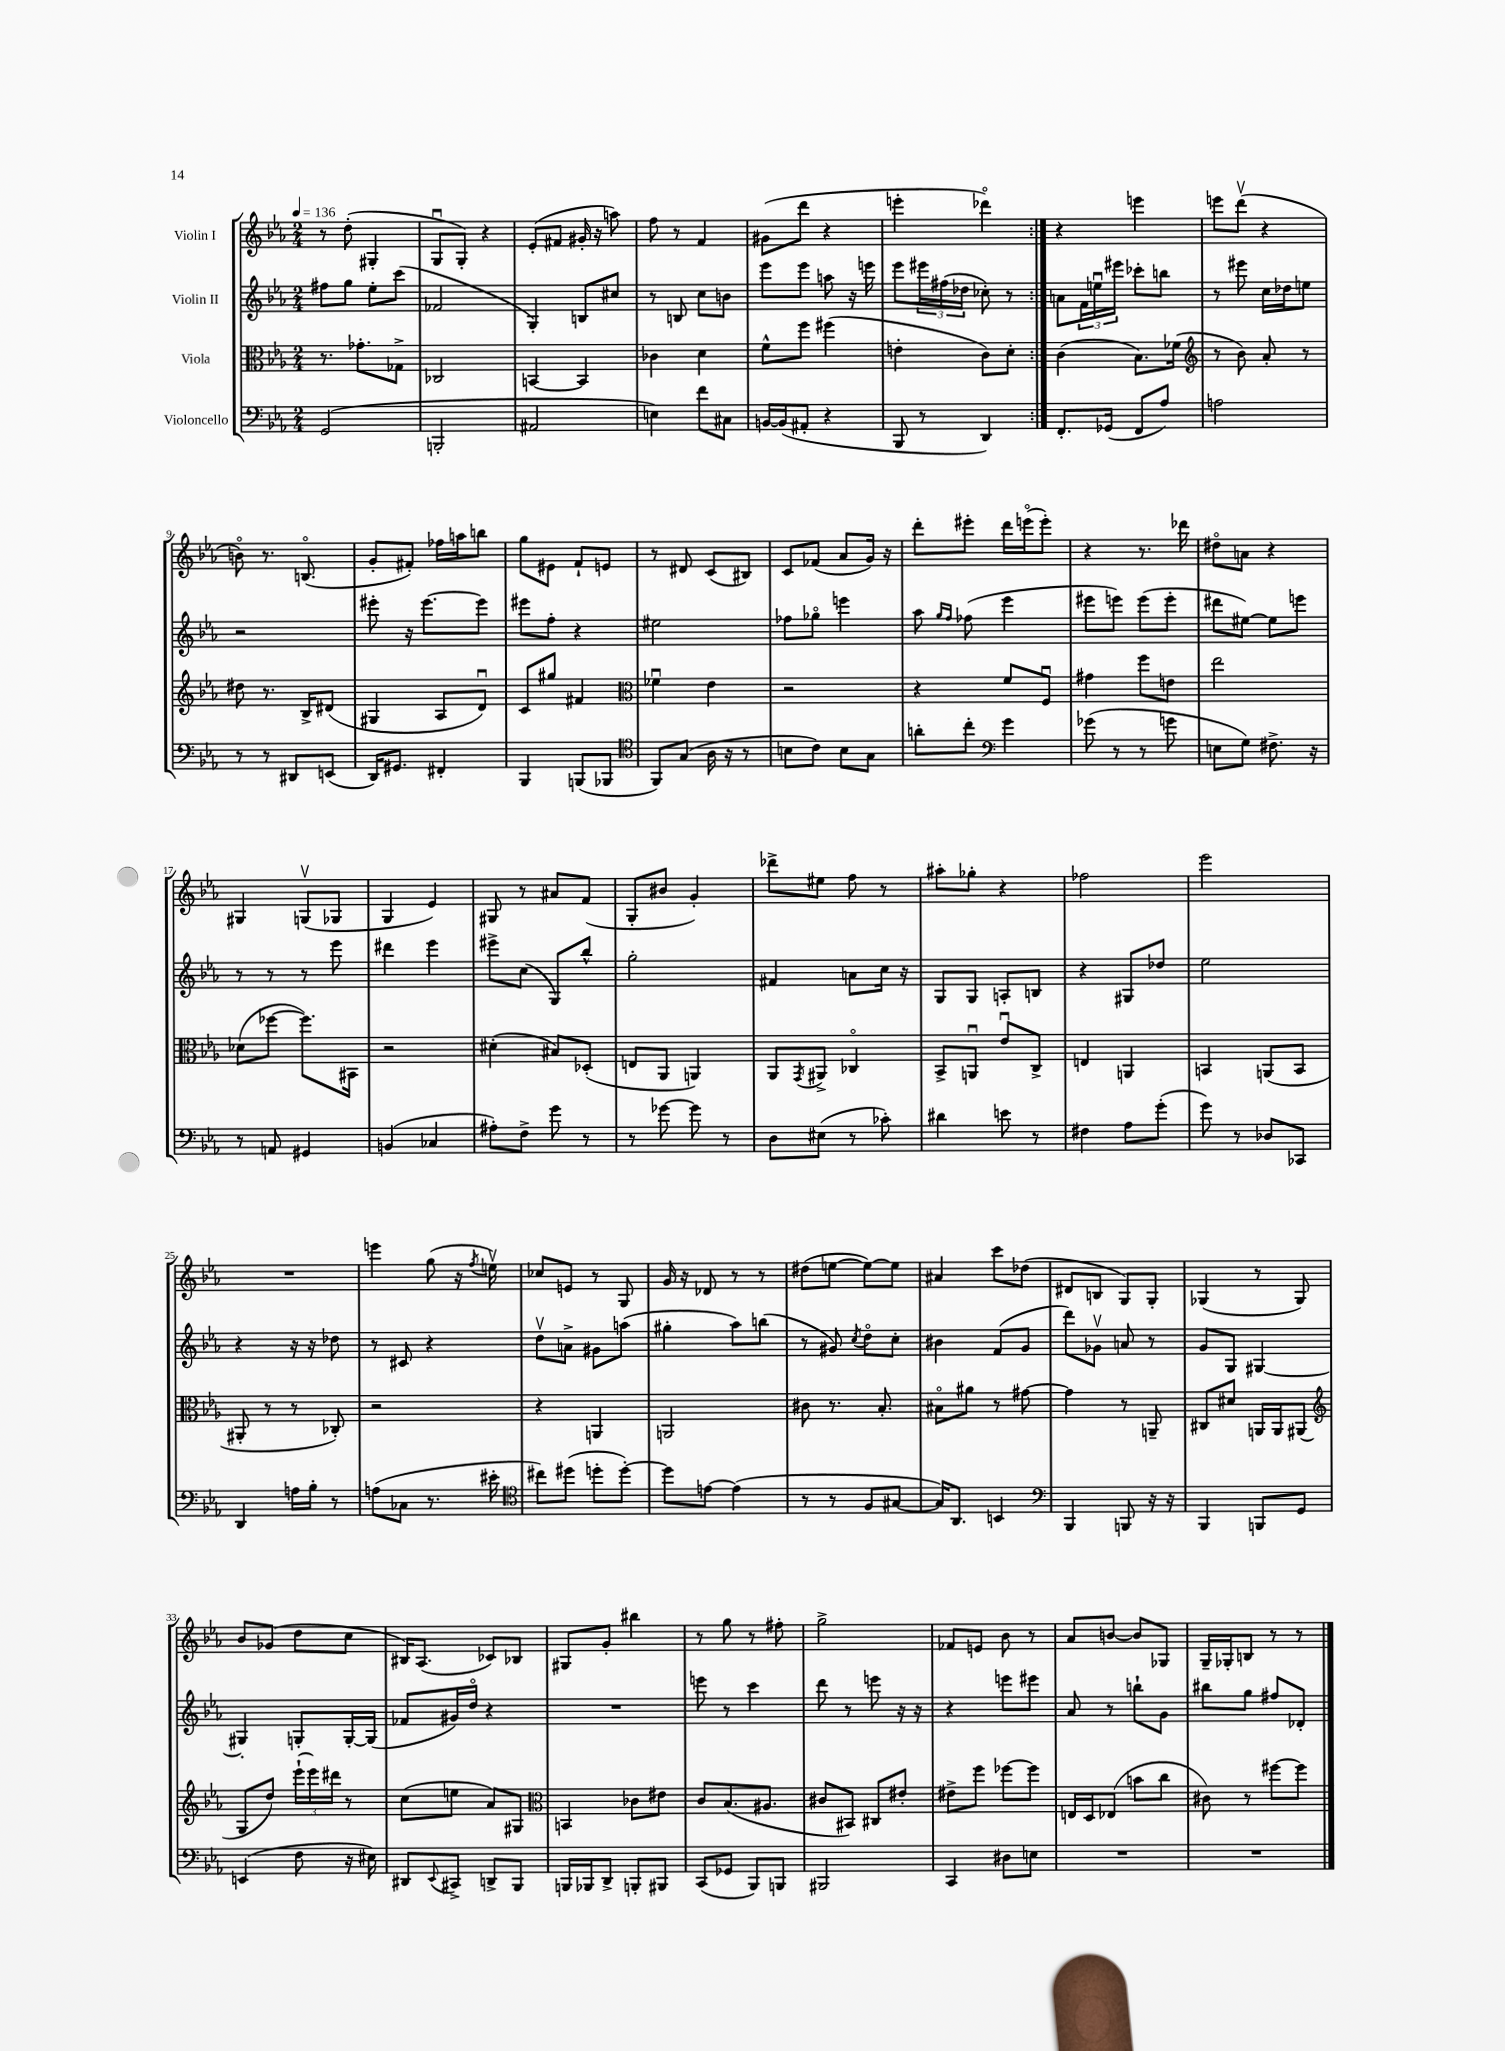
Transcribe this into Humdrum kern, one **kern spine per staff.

**kern	**kern	**kern	**kern
*part4	*part3	*part2	*part1
*staff4	*staff3	*staff2	*staff1
*I"Violoncello	*I"Viola	*I"Violin II	*I"Violin I
*clefF4	*clefC3	*clefG2	*clefG2
*k[b-e-a-]	*k[b-e-a-]	*k[b-e-a-]	*k[b-e-a-]
*M2/4	*M2/4	*M2/4	*M2/4
*MM136	*MM136	*MM136	*MM136
=1	=1	=1	=1
(2GG/	8.r	8ff#X\L	8r
.	.	8gg\J	(8dd'\
.	8.g-X'\L	.	.
.	.	8ee-'\L	4G#X'/
.	8G-X^\J	(8ccc\J	.
=2	=2	=2	=2
2BBBn'/	2C-X/	2f-X/	8Gu/L
.	.	.	8G'/J)
.	.	.	4r
=3	=3	=3	=3
2AA#X/	[4BBn/	4G'/)	(8e-'/L
.	.	.	8f#X/J
.	4BB/]	8Bn/L	16g#X'/
.	.	.	16r
.	.	8cc#X/J	8aan\)
=4	=4	=4	=4
4En\)	4c-X\	8r	8ff\
.	.	8Bn/	8r
8f\L	4d\	8cc\L	4f/
8C#X\J	.	8bn\J	.
=5	=5	=5	=5
[16BBn/LL	8f^^\L	8eee-\L	(8g#X\L
(16BB/J]	.	.	.
8AA#X'/J	8ff\J	8eee-\J	8ddd\J
4r	(4ff#X\	8aan\	4r
.	.	16r	.
.	.	16eeen\	.
=6	=6	=6	=6
8BBB-/	4en'\	8eee-\L	4eeen'\
8r	.	24eee#X\L	.
.	.	(24ff#X\	.
.	.	24dd-X\JJ	.
4DD/)	8c\L)	8cc-X'\)	4ddd-X\)
.	8d'\J	8r	.
=7:|!	=7:|!	=7:|!	=7:|!
8.FF'/L	(4c\	8an\L	4r
.	.	24f\L	.
.	.	24eenu\	.
(16GG-X/Jk	.	.	.
.	.	24eee#X\JJ	.
8FF/L	8.B-\L)	8ccc-X'\L	4eeen\
8A-/J)	.	8bbn\J	.
.	(16f-X\Jk	.	.
=8	=8	=8	=8
*	*clefG2	*	*
2An\	8r	8r	8eeen\L
.	8b-\)	8eee#X\	(8dddv\J
.	8a-'/	16cc\LL	4r
.	.	16dd-X\J	.
.	8r	8een\J	.
!!LO:LB:g=z
=9	=9	=9	=9
8r	8dd#X\	2r	8bn\)
8r	8.r	.	8.r
8DD#X/L	.	.	.
.	16B-^/KL	.	(8.Bn/
(8EEn/J	(8d#X/J	.	.
=10	=10	=10	=10
16DD/KL)	4G#X/	8eee#X'\	8g'/L
8.GG#X/J	.	.	.
.	.	16r	8f#X'/J)
.	.	[8.eee#\L	.
4FF#X'/	8A-/L	.	16ff-X\LL
.	.	.	16aan\J
.	8du/J)	8eee#\J]	8bbn\J
=11	=11	=11	=11
4BBB-/	8c/L	8eee#X\L	8gg\L
.	8gg#X/J	8ff'\J	8e#X\J
(8BBBn/L	4f#X/	4r	8f`/L
8BBB-X/J	.	.	8en/J
=12	=12	=12	=12
*clefC4	*clefC3	*	*
8FF/L)	4f-Xu\	2ee#X\	8r
(8G/J	.	.	8d#X/
16A-\	4e-\	.	(8c/L
16r	.	.	.
8r	.	.	8B#X/J)
=13	=13	=13	=13
8Bn\L	2r	8ff-X\L	8c/L
8c\J)	.	8gg-X\J	(8f-X/J
8B\L	.	4eeen\	8a-/L
8G\J	.	.	16g/Jk)
.	.	.	16r
=14	=14	=14	=14
8an'\L	4r	8aa-\	8ddd'\L
.	.	16qqgg/LL	.
.	.	16qqff/JJ	.
8cc'\J	.	(8ff-X\	8eee#X'\J
*clefF4	*	*	*
4g\	8f/L	4eee-\	16ddd\LL
.	.	.	(16eeen\J
.	8Fu/J	.	8eee'\J)
=15	=15	=15	=15
(8g-X\	4g#X\	8eee#X\L	4r
8r	.	8eeen\J)	.
8r	8ff\L	(8eee\L	8.r
8gn\	8en\J	8eee'\J	.
.	.	.	16ddd-X\
=16	=16	=16	=16
8En\L	2ee-\	8ddd#X\L	8dd#X\L
8G\J)	.	[8ee#X\J)	8an\J
8.F#X^\	.	8ee#\L]	4r
.	.	8eeen\J	.
16r	.	.	.
!!LO:LB:g=z
=17	=17	=17	=17
8r	(8d-X\L	8r	4G#X/
8AAn/	[8ff-X\J	8r	.
4GG#X/	8.ff-\L])	8r	(8Gnv/L
.	.	8eee-\	8G-X/J
.	16BB#X\Jk	.	.
=18	=18	=18	=18
(4BBn/	2r	4ddd#X\	4G/
4C-X/	.	4eee-\	4e-/)
=19	=19	=19	=19
8A#X'\L)	(4d#X'\	8eee#X^\L	8G#X/
8F^\J	.	(8cc\J	8r
8g\	8B#X/L)	8G/L)	8a#X/L
8r	(8D-X'/J	8bb-^^/J	(8f/J
=20	=20	=20	=20
8r	8En/L	2gg'\	8G'/L
[8g-X\	8AA-/J	.	8b#X/J
8g-\]	4AAn/)	.	4g'/)
8r	.	.	.
=21	=21	=21	=21
8D\L	8AA-/L	4f#X/	8ddd-X^\L
.	8qGG/	.	.
(8E#X\J	8AA#X^/J	.	8ee#X\J
8r	4C-X/	8an\L	8ff\
8c-X'\)	.	16cc\Jk	8r
.	.	16r	.
=22	=22	=22	=22
4d#X\	8BB-^/L	8G/L	8aa#X'\L
.	8AAnu/J	8G/J	8gg-X'\J
8en\	8e-u/L	8An'/L	4r
8r	8C^/J	8Bn/J	.
=23	=23	=23	=23
4F#X\	4En/	4r	2ff-X\
8A-\L	4AAn/	8G#X/L	.
(8g'\J	.	8dd-X/J	.
=24	=24	=24	=24
8g\)	4BBn/	2ee-\	2eee-\
8r	.	.	.
8D-X/L	(8AAn/L	.	.
8CC-X/J	8BB/J	.	.
!!LO:LB:g=z
=25	=25	=25	=25
4DD/	8AA#X'/	4r	2r
.	8r	.	.
16An\LL	8r	16r	.
16B-'\JJ	.	16r	.
8r	8C-X'/)	8dd-X\	.
=26	=26	=26	=26
(8An\L	2r	8r	4eeen\
8C-X\J	.	8c#X/	.
8.r	.	4r	(8gg\
.	.	.	16r
.	.	.	8qff/
16e#X'\	.	.	16eenv\)
=27	=27	=27	=27
*clefC4	*	*	*
8cc#X\L)	4r	8ddv\L	8cc-X/L
(8dd#X\J	.	8an^\J	8en/J
8ddn'\L	4AAn/	8g#X\L	8r
[8dd'\J)	.	(8aan\J	8G/
=28	=28	=28	=28
8dd\L]	2AAn/	4gg#X'\	16g/
.	.	.	16r
[8en\J	.	.	8d-X/
(4e\]	.	8aa-\L)	8r
.	.	(8bbn\J	8r
=29	=29	=29	=29
8r	8c#X\	8r	(8dd#X\L
8r	8.r	8g#X/)	[8een\J
.	.	8qcc/	.
8F/L	.	8dd\L	8ee\L_)
.	8.B-'/	.	.
[8G#X/J	.	8cc'\J	8ee\J]
=30	=30	=30	=30
16G#/KL])	8B#X\L	4b#X\	4a#X/
8.AA-/J	.	.	.
.	8a#X\J	.	.
4BBn/	8r	(8f/L	8ccc\L
.	[8g#X\	8g/J	(8dd-X\J
=31	=31	=31	=31
*clefF4	*	*	*
4BBB-/	4g#\]	8ddd\L)	8d#X/L
.	.	8g-Xv\J	8Bn/J
8BBBn/	8r	8an/	8G/L)
16r	8AAn~/	8r	8G'/J
16r	.	.	.
=32	=32	=32	=32
4BBB-/	8C#X/L	8g/L	(4G-X/
.	8d#X/J	8G/J	.
8BBBn/L	16AAn/LL	[4G#X/	8r
.	16AA/J	.	.
8GG/J	(8AA#X/J	.	8G-/)
!!LO:LB:g=z
=33	=33	=33	=33
*	*clefG2	*	*
(4EEn/	8G/L	4G#X'/]	8b-/L
.	8dd/J)	.	(8g-X/J
8F\	(24eee-`\LL	8Gn'/L	8dd\L
.	24eee-\)	.	.
.	24ddd#X\JJ	.	.
16r	8r	[16G'/L	8cc\J
16E#X\)	.	(16G/JJ]	.
=34	=34	=34	=34
8DD#X/L	(8cc\L	8f-X/L	16B#X/KL)
.	.	.	(8.A-/J
8qqEE-/	.	.	.
8CC#X^/J	8een\J	16g#X/L)	.
.	.	16dd/JJ	.
8DDn^/L	8a-/L)	4r	8c-X/L)
8BBB-/J	8G#X/J	.	8B-X/J
=35	=35	=35	=35
*	*clefC3	*	*
16BBBn/LL	4BBn/	2r	8G#X/L
16BBB-X/J	.	.	.
8DD^/J	.	.	8g'/J
8BBBn'/L	8c-X\L	.	4bb#X\
8BBB#X/J	8e#X\J	.	.
=36	=36	=36	=36
(8CC/L	8c/L	8eeen\	8r
8GG-X/J	(8.B-/	8r	8gg\
8BBB-/L)	.	4ccc\	8r
.	8.A#X/J	.	.
8BBBn/J	.	.	8ff#X'\
=37	=37	=37	=37
2BBB#X/	8c#X/L	8ddd\	2gg^\
.	8BB#X/J)	8r	.
.	8C#X/L	8eeen\	.
.	8e#X'/J	16r	.
.	.	16r	.
=38	=38	=38	=38
4CC/	8e#X^\L	4r	8f-X/L
.	8ff\J	.	8en/J
8D#X\L	[8ff-X\L	8eeen\L	8b-\
8En\J	8ff-\J]	8eee#X\J	8r
=39	=39	=39	=39
2r	16En/LL	8a-/	8a-/L
.	16D/J	.	.
.	(8E-X/J	8r	[8bn/J
.	8bn\L	8bbn`\L	8b/L]
.	8cc\J	8g\J	8G-X/J
=40	=40	=40	=40
2r	8c#X\)	8bb#X\L	16G~/LL
.	.	.	16G-X'/J
.	8r	8gg\J	8Bn/J
.	[8ff#X\L	8ff#X/L	8r
.	8ff#\J]	8d-X'/J	8r
==	==	==	==
*-	*-	*-	*-
